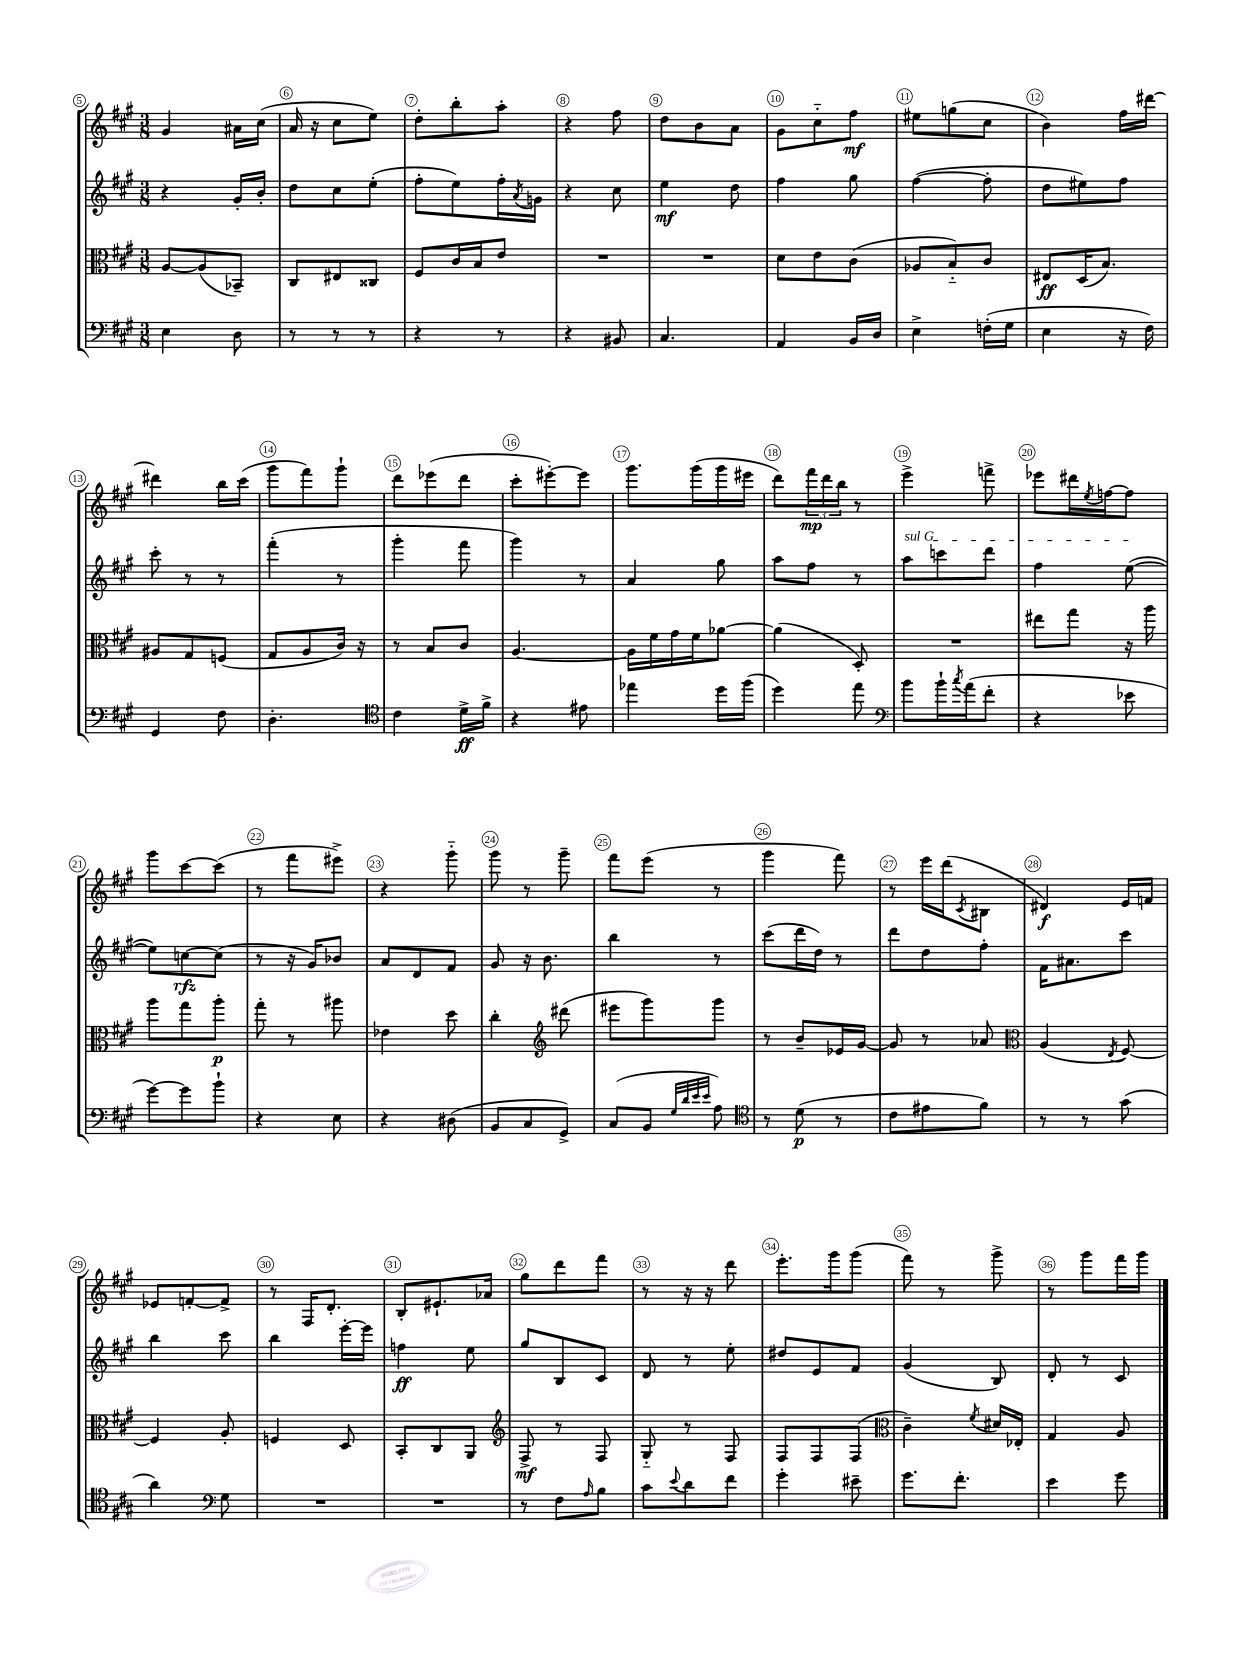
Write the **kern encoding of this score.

**kern	**dynam	**kern	**dynam	**kern	**dynam	**kern	**dynam
*part4	*part4	*part3	*part3	*part2	*part2	*part1	*part1
*staff4	*staff4	*staff3	*staff3	*staff2	*staff2	*staff1	*staff1
*clefF4	*	*clefC3	*	*clefG2	*	*clefG2	*
*k[f#c#g#]	*	*k[f#c#g#]	*	*k[f#c#g#]	*	*k[f#c#g#]	*
*M3/8	*	*M3/8	*	*M3/8	*	*M3/8	*
=5	=5	=5	=5	=5	=5	=5	=5
4E\	.	[8A/L	.	4r	.	4g#/	.
.	.	(8A/]	.	.	.	.	.
8D\	.	8BB-X~/J)	.	16g#'/LL	.	16a#X\LL	.
.	.	.	.	16b'/JJ	.	(16cc#\JJ	.
=6	=6	=6	=6	=6	=6	=6	=6
8r	.	8C#/L	.	8dd\L	.	16a/	.
.	.	.	.	.	.	16r	.
8r	.	8E#X/	.	8cc#\	.	8cc#\L	.
8r	.	8C##X/J	.	(8ee'\J	.	8ee\J)	.
=7	=7	=7	=7	=7	=7	=7	=7
4r	.	8F#/L	.	8ff#'\L	.	8dd'\L	.
.	.	16c#/L	.	8ee\)	.	8bb'\	.
.	.	16B/J	.	.	.	.	.
8r	.	8e/J	.	16ff#'\L	.	8aa'\J	.
.	.	.	.	8qa/	.	.	.
.	.	.	.	16gn\JJ	.	.	.
=8	=8	=8	=8	=8	=8	=8	=8
4r	.	4.r	.	4r	.	4r	.
8BB#X/	.	.	.	8cc#\	.	8ff#\	.
=9	=9	=9	=9	=9	=9	=9	=9
4.C#/	.	4.r	.	4ee\	mf	8dd\L	.
.	.	.	.	.	.	8b\	.
.	.	.	.	8dd\	.	8a\J	.
=10	=10	=10	=10	=10	=10	=10	=10
4AA/	.	8d\L	.	4ff#\	.	8g#\L	.
.	.	8e\	.	.	.	8cc#\	.
16BB/LL	.	(8c#\J	.	8gg#\	.	8ff#\J	mf
16D/JJ	.	.	.	.	.	.	.
=11	=11	=11	=11	=11	=11	=11	=11
4E^\	.	8A-X/L	.	([4ff#\	.	8ee#X\L	.
.	.	8B/)	.	.	.	(8ggn\	.
(16Fn'\LL	.	8c#/J	.	8ff#'\]	.	8cc#\J	.
16G#\JJ	.	.	.	.	.	.	.
=12	=12	=12	=12	=12	=12	=12	=12
4E\	.	8E#X/L	ff	8dd\L	.	4b\)	.
.	.	(16D/K	.	8ee#X\)	.	.	.
.	.	8.B/J)	.	.	.	.	.
16r	.	.	.	8ff#\J	.	16ff#\LL	.
16F#\)	.	.	.	.	.	[16ddd#X\JJ	.
!!LO:LB:g=z
=13	=13	=13	=13	=13	=13	=13	=13
4GG#/	.	8A#X/L	.	8ccc#'\	.	4ddd#X\]	.
.	.	8G#/	.	8r	.	.	.
8F#\	.	(8Fn/J	.	8r	.	16bb\LL	.
.	.	.	.	.	.	(16ccc#\JJ	.
=14	=14	=14	=14	=14	=14	=14	=14
4.D'\	.	8G#/L	.	(4fff#'\	.	8ggg#\L	.
.	.	8A/	.	.	.	8fff#\)	.
.	.	16c#/Jk)	.	8r	.	8ggg#`\J	.
.	.	16r	.	.	.	.	.
=15	=15	=15	=15	=15	=15	=15	=15
*clefC4	*	*	*	*	*	*	*
4c#\	.	8r	.	4ggg#'\	.	8ddd\L	.
.	.	8B/L	.	.	.	(8eee-X\	.
16d^\LL	ff	8c#/J	.	8fff#\	.	8ddd\J	.
16f#^\JJ	.	.	.	.	.	.	.
=16	=16	=16	=16	=16	=16	=16	=16
4r	.	[4.A/	.	4ggg#\)	.	8ccc#'\L	.
.	.	.	.	.	.	[8eee#X'\)	.
8e#X\	.	.	.	8r	.	8eee#\J]	.
=17	=17	=17	=17	=17	=17	=17	=17
4ee-X\	.	16A\LL]	.	4a/	.	8.ggg#\L	.
.	.	16f#\	.	.	.	.	.
.	.	16g#\	.	.	.	.	.
.	.	16f#\J	.	.	.	(16ggg#\L	.
16dd\LL	.	[8a-X\J	.	8gg#\	.	16ggg#\	.
(16ff#\JJ	.	.	.	.	.	16eee#X\JJ	.
=18	=18	=18	=18	=18	=18	=18	=18
4dd\)	.	(4a-\]	.	8aa\L	.	8ddd\L)	.
.	.	.	.	8ff#\J	.	24fff#\L	mp
.	.	.	.	.	.	24ddd\	.
.	.	.	.	.	.	24bb\JJ	.
8ee\	.	8D'/)	.	8r	.	8r	.
=19	=19	=19	=19	=19	=19	=19	=19
*clefF4	*	*	*	*	*	*	*
!	!	!	!	!LO:TX:a:i:t=sul G	!	!	!
8b\L	.	4.r	.	8aa\L	.	4eee^\	.
16b`\L	.	.	.	8cccn\	.	.	.
8qcc#/	.	.	.	.	.	.	.
(16a\J	.	.	.	.	.	.	.
8f#'\J	.	.	.	8ddd\J	.	8fffn^\	.
=20	=20	=20	=20	=20	=20	=20	=20
4r	.	8ee#X\L	.	4ff#\	.	8eee-X\L	.
.	.	8gg#\J	.	.	.	16ddd#X\L	.
.	.	.	.	.	.	8qee/	.
.	.	.	.	.	.	[16ffn\J	.
8e-X\	.	16r	.	([8ee\	.	8ff\J]	.
.	.	16aa\	.	.	.	.	.
!!LO:LB:g=z
=21	=21	=21	=21	=21	=21	=21	=21
[8g#\L)	.	8aa\L	.	8ee\L])	.	8ggg#\L	.
8g#\]	.	8gg#\	.	[8ccn\	rfz	[8ccc#\	.
8b`\J	.	8aa'\J	p	(8cc\J]	.	(8ccc#\J]	.
=22	=22	=22	=22	=22	=22	=22	=22
4r	.	8gg#'\	.	8r	.	8r	.
.	.	8r	.	16r	.	8fff#\L	.
.	.	.	.	16g#/KL)	.	.	.
8E\	.	8aa#X\	.	8b-X/J	.	8eee#X^\J)	.
=23	=23	=23	=23	=23	=23	=23	=23
4r	.	4e-X\	.	8a/L	.	4r	.
.	.	.	.	8d/	.	.	.
(8D#X\	.	8dd\	.	8f#/J	.	8ggg#\	.
=24	=24	=24	=24	=24	=24	=24	=24
8BB/L	.	4cc#'\	.	8g#/	.	8ggg#\	.
8C#/	.	.	.	16r	.	8r	.
.	.	.	.	8.b\	.	.	.
*	*	*clefG2	*	*	*	*	*
8GG#^/J)	.	(8ddd#X\	.	.	.	8ggg#~\	.
=25	=25	=25	=25	=25	=25	=25	=25
(8C#/L	.	8eee#X\L	.	4bb\	.	8fff#\L	.
8BB/J	.	8ggg#\)	.	.	.	(8eee\J	.
32qqG#/LLL	.	.	.	.	.	.	.
32qqd/	.	.	.	.	.	.	.
32qqe/	.	.	.	.	.	.	.
32qqe/JJJ	.	.	.	.	.	.	.
8A\)	.	8ggg#\J	.	8r	.	8r	.
=26	=26	=26	=26	=26	=26	=26	=26
*clefC4	*	*	*	*	*	*	*
8r	.	8r	.	(8ccc#\L	.	4ggg#\	.
(8d\	p	8b~/L	.	16ddd\L	.	.	.
.	.	.	.	16dd\JJ)	.	.	.
8r	.	16e-X/L	.	8r	.	8fff#\)	.
.	.	[16g#/JJ	.	.	.	.	.
=27	=27	=27	=27	=27	=27	=27	=27
8c#\L	.	8g#/]	.	8ddd\L	.	8r	.
8e#X\	.	8r	.	8dd\	.	16eee\LL	.
.	.	.	.	.	.	(16ddd\J	.
.	.	.	.	.	.	8qc#/	.
8f#\J)	.	8a-X/	.	8ff#'\J	.	8B#X\J	.
=28	=28	=28	=28	=28	=28	=28	=28
*	*	*clefC3	*	*	*	*	*
8r	.	(4A/	.	16f#\KL	.	4d#X/)	f
.	.	.	.	8.a#X\	.	.	.
8r	.	.	.	.	.	.	.
.	.	8qE/	.	.	.	.	.
(8g#\	.	[8F#/)	.	8ccc#\J	.	16e/LL	.
.	.	.	.	.	.	16fn/JJ	.
!!LO:LB:g=z
=29	=29	=29	=29	=29	=29	=29	=29
4a\)	.	4F#/]	.	4bb\	.	8e-X/L	.
.	.	.	.	.	.	[8fn'/	.
*clefF4	*	*	*	*	*	*	*
8G#\	.	8A'/	.	8ccc#\	.	8f^/J]	.
=30	=30	=30	=30	=30	=30	=30	=30
4.r	.	4Fn/	.	4bb\	.	8r	.
.	.	.	.	.	.	16F#/KL	.
.	.	.	.	.	.	8.d'/J	.
.	.	8D/	.	[16eee'\LL	.	.	.
.	.	.	.	16eee\JJ]	.	.	.
=31	=31	=31	=31	=31	=31	=31	=31
4.r	.	8BB'/L	.	4ffn\	ff	8B'/L	.
.	.	8C#/	.	.	.	8.e#X`/	.
.	.	8AA/J	.	8ee\	.	.	.
.	.	.	.	.	.	16a-X/Jk	.
=32	=32	=32	=32	=32	=32	=32	=32
*	*	*clefG2	*	*	*	*	*
8r	.	8F#^/	mf	8gg#/L	.	8gg#\L	.
8F#\L	.	8r	.	8B/	.	8ddd\	.
16qqA/	.	.	.	.	.	.	.
8B\J	.	8F#/	.	8c#/J	.	8fff#\J	.
=33	=33	=33	=33	=33	=33	=33	=33
8c#\L	.	8G#/	.	8d/	.	8r	.
8qqe/	.	.	.	.	.	.	.
8d\	.	8r	.	8r	.	16r	.
.	.	.	.	.	.	16r	.
8f#\J	.	8F#/	.	8ee'\	.	8ddd\	.
=34	=34	=34	=34	=34	=34	=34	=34
4g#'\	.	8F#/L	.	8dd#X/L	.	8.eee'\L	.
.	.	8F#/	.	8e/	.	.	.
.	.	.	.	.	.	16ggg#\k	.
8e#X~\	.	(8F#/J	.	8f#/J	.	(8ggg#\J	.
=35	=35	=35	=35	=35	=35	=35	=35
*	*	*clefC3	*	*	*	*	*
8.g#\L	.	4c#~\)	.	(4g#/	.	8fff#\)	.
.	.	.	.	.	.	8r	.
8.f#'\J	.	.	.	.	.	.	.
.	.	8qf#/	.	.	.	.	.
.	.	16d#X/LL	.	8B/)	.	8ggg#^\	.
.	.	16E-X'/JJ	.	.	.	.	.
=36	=36	=36	=36	=36	=36	=36	=36
4e\	.	4G#/	.	8d'/	.	8r	.
.	.	.	.	8r	.	8ggg#\L	.
8g#\	.	8A/	.	8c#/	.	16fff#\L	.
.	.	.	.	.	.	16ggg#\JJ	.
==	==	==	==	==	==	==	==
*-	*-	*-	*-	*-	*-	*-	*-
